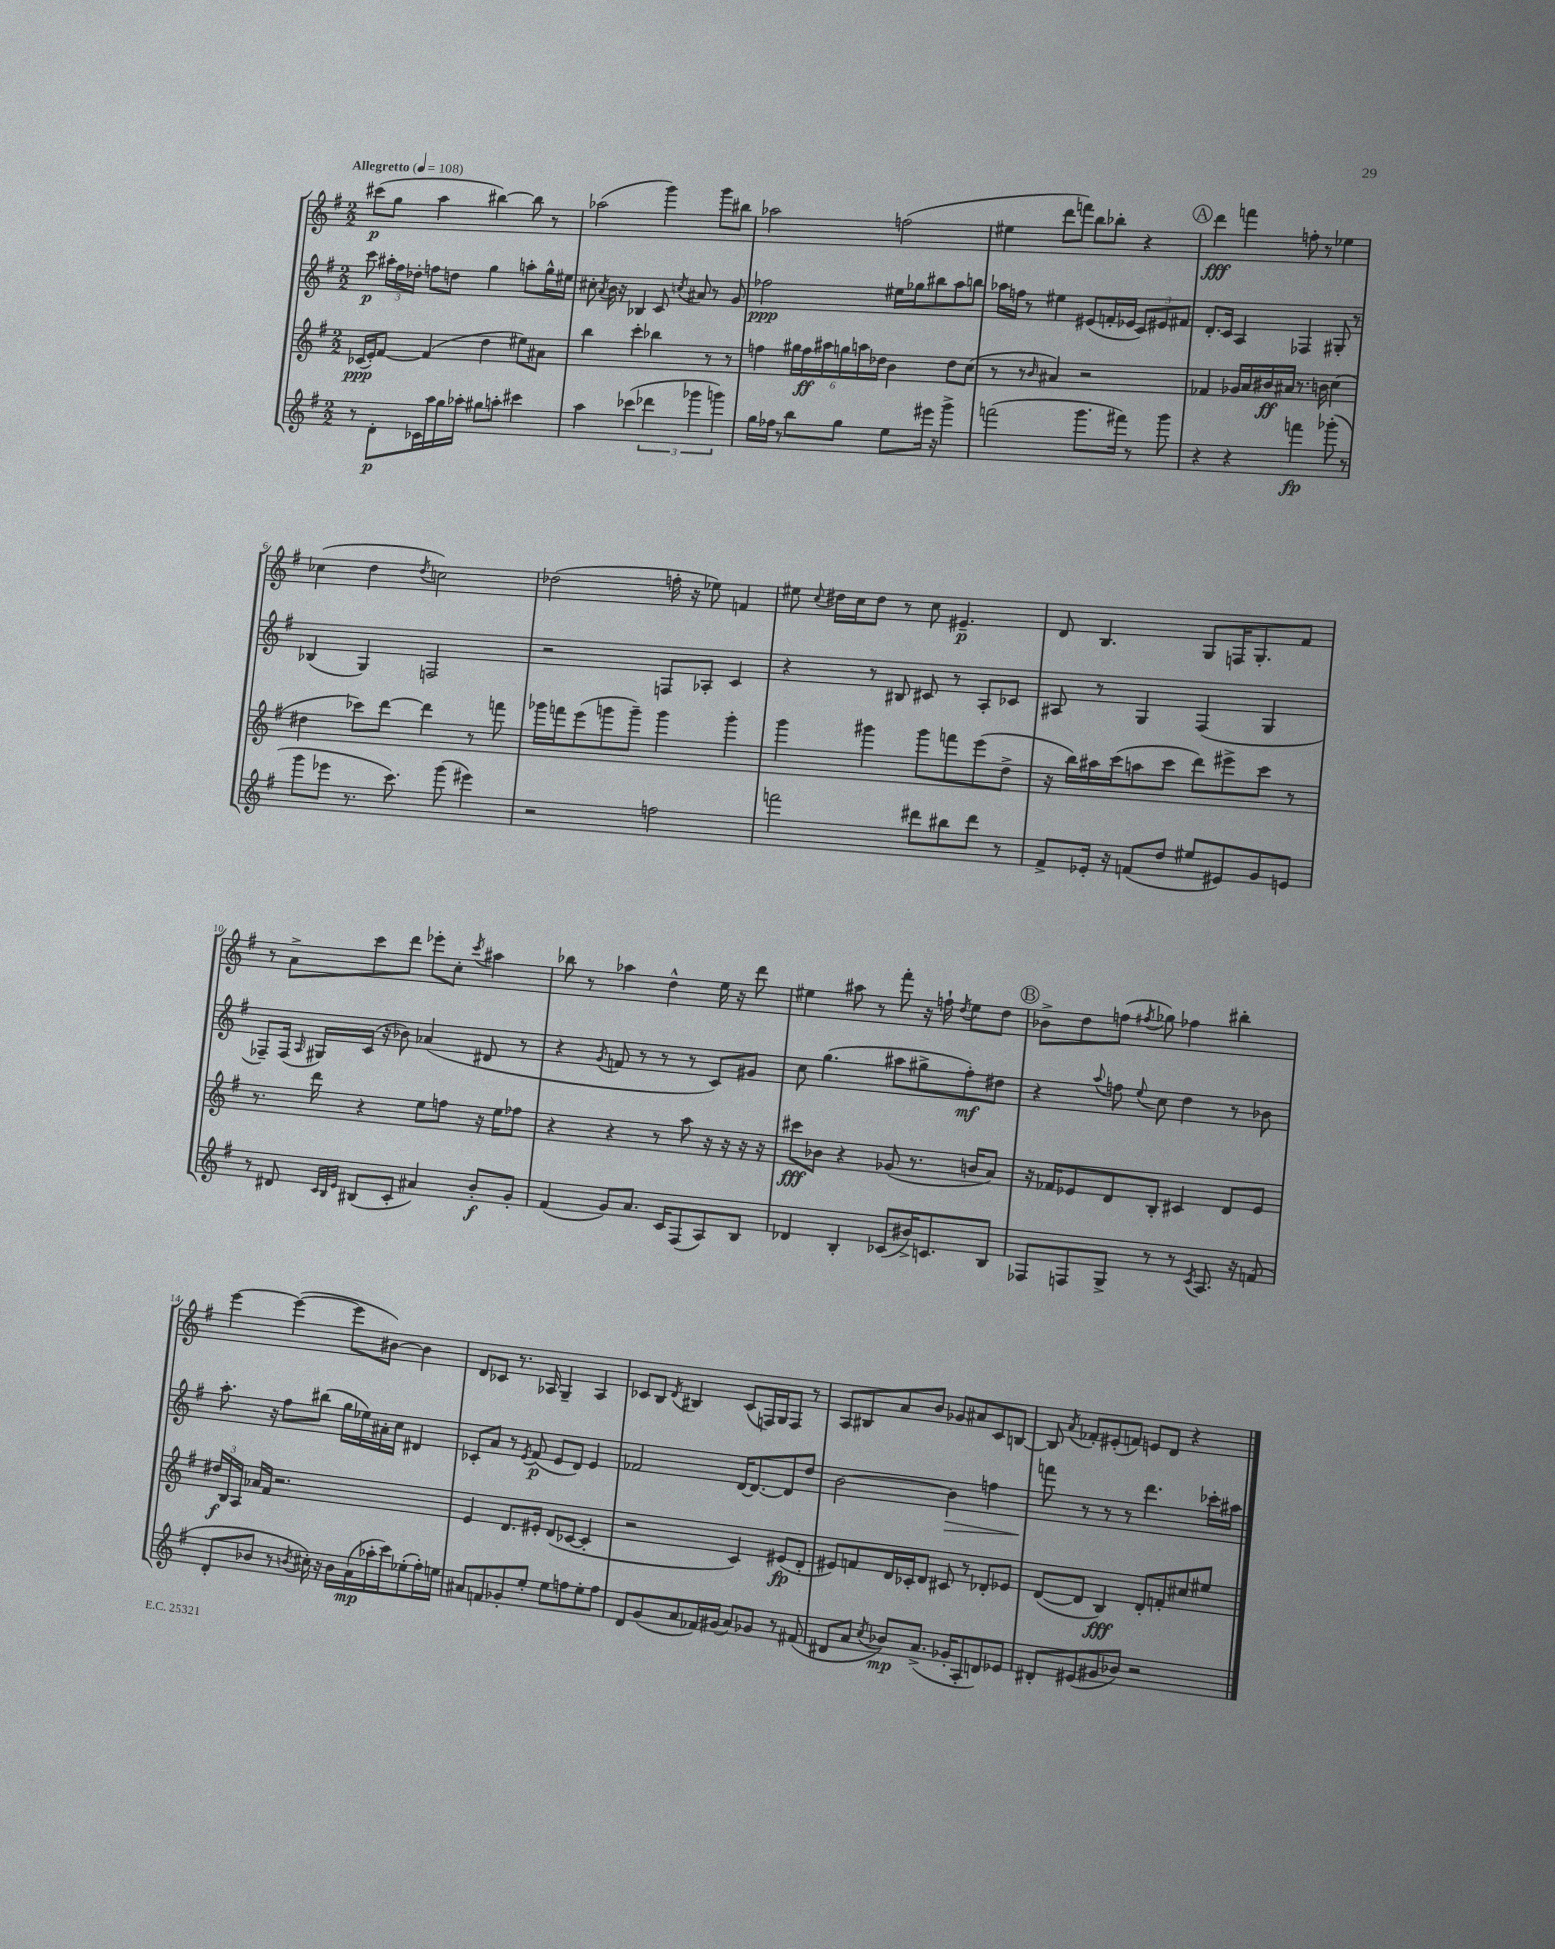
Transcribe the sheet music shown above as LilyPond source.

<<
\new StaffGroup <<
\new Staff = "s0" {
    \clef treble \key g \major \numericTimeSignature \time 2/2 \tempo "Allegretto" 4 = 108
    \autoBeamOff cis'''8[\p( g''8] a''4 bis''4~) bis''8 r8 |
    aes''2( g'''4) g'''8[ bis''8] |
    aes''2 f''2( |
    eis''4 d'''8[ f'''8]) b''8[ bes''8]-. r4 |
    \mark \markup { \circle "A" } d'''4\fff f'''4 f''8-. r8 ees''4 |
    ces''4( d''4 \acciaccatura { d''8 } c''2) |
    des''2( f''16-. r16 ees''8) f'4 |
    eis''8 \appoggiatura { c''8 } dis''16[ c''16 dis''8] r8 c''8 eis'4.--\p |
    d'8 b4. g8[ f16 g8.-. fis'8] |
    r8 a'8[-> c'''8 d'''8] ees'''8[-. c''8]-. \acciaccatura { c'''8 } ais''4 |
    bes''8 r8 aes''4 d''4-^ e''16 r16 d'''8 |
    eis''4 ais''8 r8 fis'''8-. r16 f''16-! \acciaccatura { d''8 } eis''8[ d''8] |
    \mark \markup { \circle "B" } bes'8[-> d''8 f''8]( \acciaccatura { fis''8 } ges''8) fes''4 bis''4-. |
    e'''4~ e'''4~( e'''8[ bis'8]~) bis'4 |
    d'8[ ces'8] r8. aes16 g4-- aes4 |
    ces'8[ b8] \acciaccatura { d'8 } bis4 ces'8[( f16) g16 f8] r8 |
    a8[ bis8 a'8 b'8] ges'8[ ais'8 c'8 b8]~ |
    b8 \acciaccatura { a'8 } fes'8[-. eis'8-.( f'8]) e'8[ d'8] r4 \bar "|." |
}
\new Staff = "s1" {
    \clef treble \key g \major \numericTimeSignature \time 2/2
    \autoBeamOff c'''8\p \tuplet 3/2 { ais''16[-. fis''16 des''16]-. } f''8[ d''8] g''4 a''8[-. g''16-^ eis''16] |
    cis''8-. \acciaccatura { a'8 } b'16 r16 bes4 c'8 \acciaccatura { c''8 } ais'8 r8 g'8 |
    fes''2\ppp eis''16[ ges''16 bis''8 a''8 b''8] |
    aes''16[ f''16] r8 eis''4 eis'8[( f'16-. ees'16] \tuplet 3/2 { c'8[) eis'8 fis'8] } |
    \mark \markup { \circle "A" } d'8.[-. c'16] a4 fes4 gis8-. r8 |
    bes4( g4) f2 |
    r2 f8[ aes8]-. c'4 |
    r4 r8 bis8 cis'8 r8 a8[-. ces'8] |
    ais8 r8 g4 fis4( g4 |
    fes8[--) fes16]( \grace { a16 } gis16[) c'16]( r16 bes'8) aes'4( dis'8 r8 |
    r4 \acciaccatura { g'8 } f'8 r8 r8 r8 c'8[) gis'8] |
    c''8 g''4.( ais''8[ gis''8-> fis''8-.\mf) dis''8] |
    \mark \markup { \circle "B" } r4 \appoggiatura { a''8 } f''8 \appoggiatura { e''8 } c''8 d''4 r8 bes'8 |
    a''8.-. r16 fis''8[ bis''8]( g''16[ ees''16) ais'16-. c''16] dis'4 |
    ces'8[-. a'8] r8 \acciaccatura { e'8 } fis'8\p( e'8[ d'8]) e'4 |
    fes'2 d'16[~ d'8.~ d'8 d''8] |
    b'2~ b'4\> f''4 |
    f'''8\! r8 r8 r8 d'''4. ces'''16[-. ais''16] \bar "|." |
}
\new Staff = "s2" {
    \clef treble \key g \major \numericTimeSignature \time 2/2
    \autoBeamOff ces'16[\ppp( e'16-.) fis'8]~ fis'4( d''4 eis''8[) ais'8] |
    b''4 c'''4-. bes''4 r8 r8 |
    f''4 \tuplet 6/4 { gis''16[ f''16\ff ais''16 g''16 a''16 des''16] } b'4 des''8[ c''8]( |
    r8 r8 \grace { b'16 } ais'4) r2 |
    \mark \markup { \circle "A" } fes'4 ges'16[ a'16 bis'16\ff ais'16] r8. b'16 c''4( |
    dis''4 ces'''8[) d'''8]~ d'''4 r8 f'''8 |
    ges'''16[ f'''16 e'''8( g'''8 g'''8]--) g'''4 g'''4-. |
    g'''4 gis'''4 gis'''8[ f'''8 e'''8( d''8]-> |
    r16 b''16[) ais''16 c'''16( a''8 c'''8] d'''8[) eis'''8-> c'''8] r8 |
    r8. d'''16 r4 e''8[ f''8] r16 e''16[ fes''8] |
    r4 r4 r8 a''8 r16 r16 r16 r16 |
    cis'''8[\fff bes'8] r4 ges'8( r8. b'16[ a'8]) |
    \mark \markup { \circle "B" } r16 fes'16[ ees'8 d'8 b8]-. cis'4 d'8[ ees'8] |
    \tuplet 3/2 { dis''16[\f b16 a16] } aes'16[ fis'16] r2. |
    e'4 d'8.[ eis'16]-. d'8[( ces'8]~ ces'4-. |
    r2 c'4) eis'8[\fp( d'8]-. |
    eis'8[) f'8 d'16 ces'16-. d'8] cis'8 r8 des'8[-. ees'8] |
    d'8[~( d'8] b4\fff) d'8[-. f'8-. cis''8 eis''8] \bar "|." |
}
\new Staff = "s3" {
    \clef treble \key g \major \numericTimeSignature \time 2/2
    \autoBeamOff r8 d'8[-.\p ces'16 a''16 g''16 aes''16]-. gis''8[ a''8]-. cis'''4 |
    a''4 ces'''4( \tuplet 3/2 { des'''4 ges'''4 g'''4) } |
    g''16[ fes''16] r8 b''8[ g''8] e''8[ eis'''16] r16 g'''4-> |
    f'''2( g'''8.[ fis'''16]) r8 g'''8 |
    \mark \markup { \circle "A" } r4 r4 f'''4\fp ges'''8-.( r8 |
    g'''8[ ees'''8] r8. c'''8.) g'''8( eis'''4) |
    r2 f''2 |
    f'''2 dis'''8[ bis''8 dis'''8] r8 |
    fis'8[-> ees'16]-. r16 f'8[( d''8] eis''8[ eis'8) g'8 e'8] |
    r8 dis'8 \grace { c'32[ b32 e'32] } bis8[( c'8]-. ais'4) b'8[-.\f g'8]-. |
    fis'4( g'8[) a'8.] c'16[ fis8( a8) b8] |
    des'4 b4-. ces'8[( bis'16->) c'8. b8] |
    \mark \markup { \circle "B" } fes8[ f8 g8]-> r8 r8 \acciaccatura { c'8 } a8. r16 f'8( |
    d'8[-. bes'8] r8 \acciaccatura { b'8 } cis''16-.) r16 b'16[ a'16\mp( aes''16-. c'''16) ees''8-.( fis''16-.) e''16] |
    ais'8[ f'8 ges'8-. e''8]-. e''8[ f''8 e''8-. f''8] |
    d'8[ g'8( a'8 fes'16) gis'16]( a'8[) ges'8] r8 fis'8( |
    dis'8[ a'8] \acciaccatura { c''8 } bes'8[\mp) a'8.]->( ges'16[-. a8-. d'8) ees'8] |
    dis'8[-. eis'8( gis'8 bes'8]) r2 \bar "|." |
}
>>
>>
